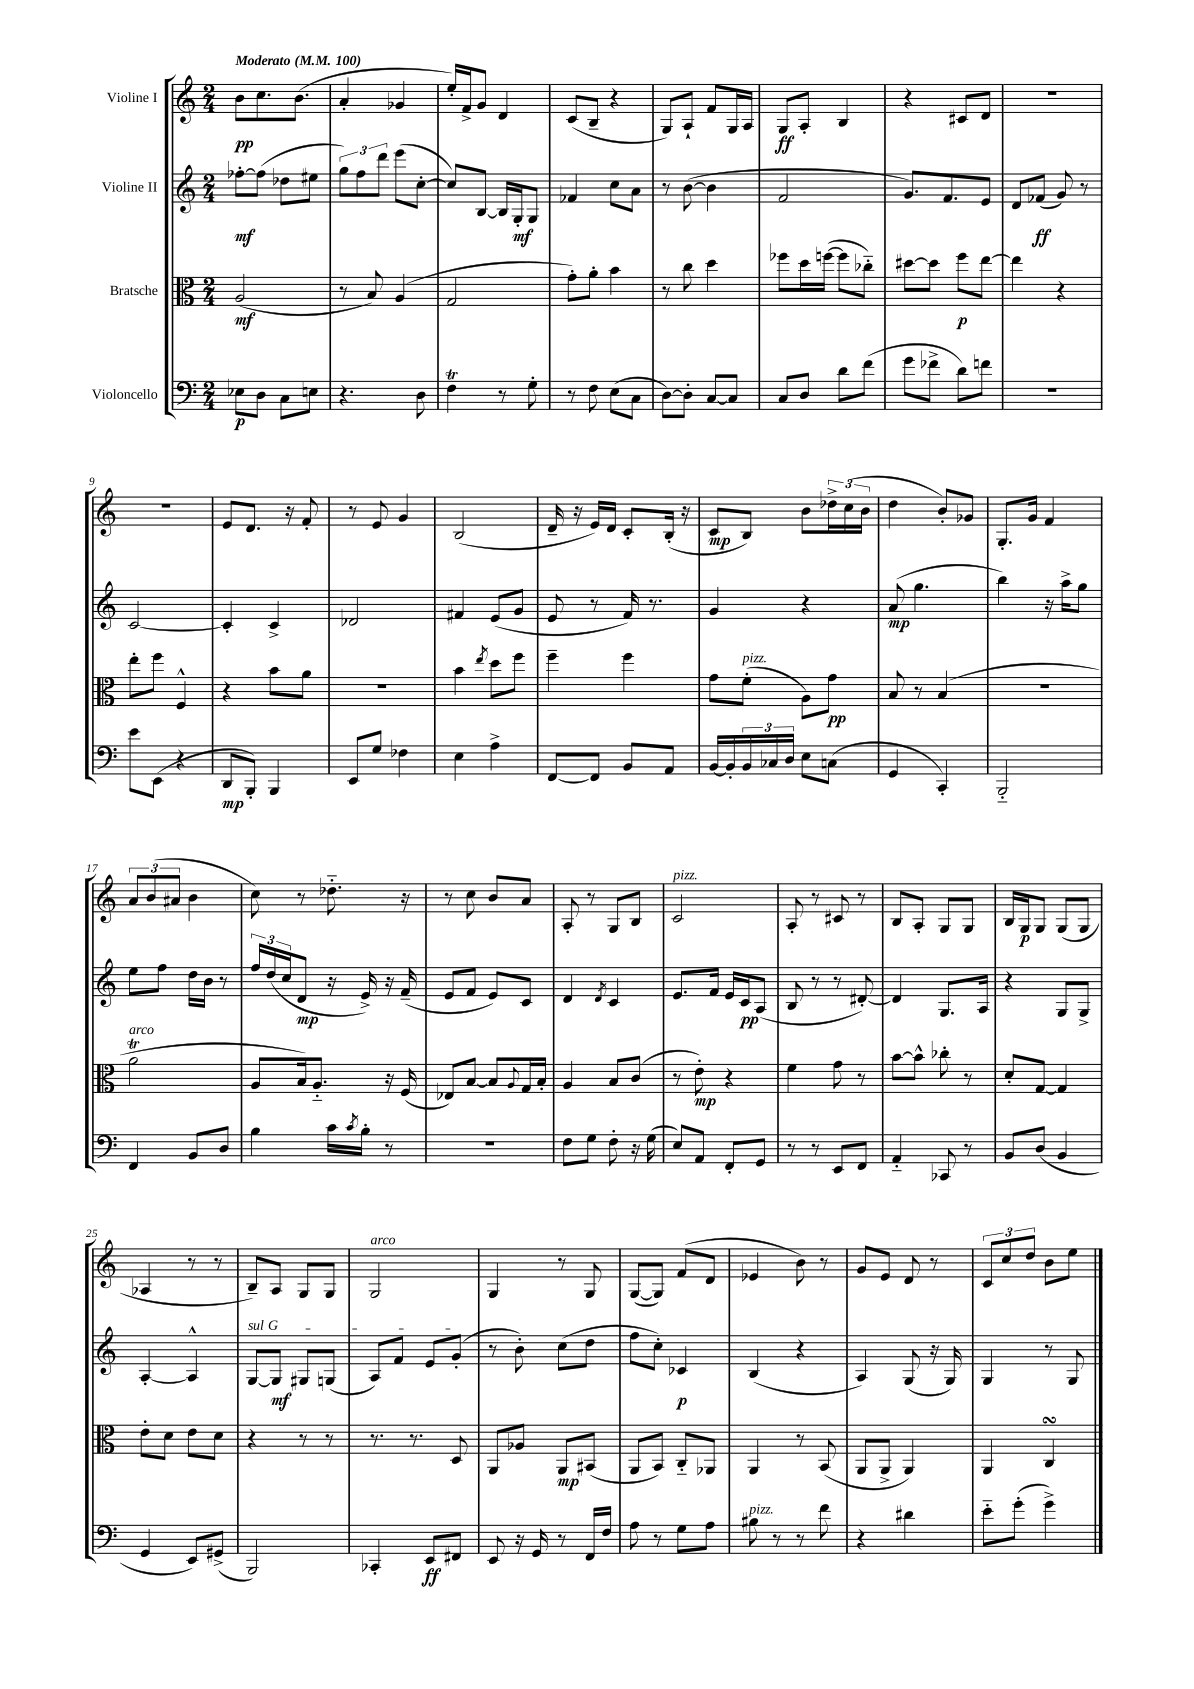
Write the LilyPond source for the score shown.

<<
\new StaffGroup <<
\new Staff = "s0" \with { instrumentName = "Violine I" } {
    \clef treble \key c \major \numericTimeSignature \time 2/4 \tempo "Moderato" 4 = 100
    b'8\pp c''8. b'8.( |
    a'4-. ges'4 |
    e''16-.) f'16-> g'8 d'4 |
    c'8( b8-- r4 |
    g8) a8-! f'8 g16 a16 |
    g8\ff a8-. b4 |
    r4 cis'8 d'8 |
    R2 |
    r2 |
    e'8 d'8. r16 f'8-. |
    r8 e'8 g'4 |
    b2( |
    d'16-- r16 e'16) d'16 c'8-. b16-.( r16 |
    c'8\mp b8) b'8 \tuplet 3/2 { des''16-> c''16( b'16 } |
    d''4 b'8-.) ges'8 |
    g8.-. g'16 f'4 |
    \tuplet 3/2 { a'8 b'8( ais'8 } b'4 |
    c''8) r8 des''8.-_ r16 |
    r8 c''8 b'8 a'8 |
    a8-. r8 g8 b8 |
    c'2^\markup { \italic "pizz." } |
    a8-. r8 cis'8 r8 |
    b8 a8-. g8 g8 |
    b16 g16\p g8 g8( g8 |
    aes4 r8 r8 |
    b8--) a8 g8 g8 |
    g2^\markup { \italic "arco" } |
    g4 r8 g8 |
    g8~( g8) f'8( d'8 |
    ees'4 b'8) r8 |
    g'8 e'8 d'8 r8 |
    \tuplet 3/2 { c'8 c''8 d''8 } b'8 e''8 \bar "|." |
}
\new Staff = "s1" \with { instrumentName = "Violine II" } {
    \clef treble \key c \major \numericTimeSignature \time 2/4
    fes''8~-.\mf fes''8( des''8 eis''8 |
    \tuplet 3/2 { g''8) f''8 d'''8 } e'''8( c''8~-. |
    c''8) b8~ b16 g16-.\mf g8 |
    fes'4 c''8 a'8 |
    r8 b'8~( b'4 |
    f'2 |
    g'8.) f'8. e'8 |
    d'8 fes'8\ff( g'8) r8 |
    c'2~ |
    c'4-. c'4-> |
    des'2 |
    fis'4 e'8( g'8 |
    e'8 r8 f'16) r8. |
    g'4 r4 |
    a'8\mp( g''4. |
    b''4) r16 a''16-> g''8 |
    e''8 f''8 d''16 b'16 r8 |
    \tuplet 3/2 { f''16 d''16( c''16 } d'8\mp r16 e'16->) r16 f'16--( |
    e'8 f'8 e'8) c'8 |
    d'4 \acciaccatura { d'8 } c'4 |
    e'8. f'16 e'16 c'16\pp a8( |
    b8 r8 r8 dis'8~-.) |
    dis'4 g8. a16 |
    r4 g8 g8-> |
    a4~-. a4-^ |
    \once \override TextSpanner.bound-details.left.text = \markup { \italic "sul G" } g8~\startTextSpan g8\mf gis8 g8( |
    a8) f'8 e'8 g'8-.\stopTextSpan( |
    r8 b'8-.) c''8( d''8 |
    f''8 c''8-.) ces'4\p |
    b4( r4 |
    a4) g8( r16 g16) |
    g4 r8 g8 \bar "|." |
}
\new Staff = "s2" \with { instrumentName = "Bratsche" } {
    \clef alto \key c \major \numericTimeSignature \time 2/4
    a2\mf( |
    r8 b8) a4( |
    g2 |
    g'8-.) a'8-. b'4 |
    r8 c''8 d''4 |
    fes''8 d''16 f''16~( f''8 ces''8-_) |
    dis''8~ dis''8 f''8\p e''8~ |
    e''4 r4 |
    e''8-. f''8 f4-^ |
    r4 b'8 a'8 |
    r2 |
    b'4 \acciaccatura { e''8 } d''8 f''8 |
    f''4-- f''4 |
    g'8 f'8-.^\markup { \italic "pizz." }( a8) g'8\pp |
    b8 r8 b4( |
    R2 |
    a'2\trill^\markup { \italic "arco" } |
    a8 b16) a8.-_ r16 f16( |
    ees8) b8~ b8 \appoggiatura { a8 } g16 b16-. |
    a4 b8 c'8( |
    r8 e'8-.\mp) r4 |
    f'4 g'8 r8 |
    b'8~ b'8-^ ces''8-. r8 |
    d'8-. g8~ g4 |
    e'8-. d'8 e'8 d'8 |
    r4 r8 r8 |
    r8. r8. d8 |
    a,8 aes8 a,8\mp bis,8( |
    a,8 b,8) c8-_ aes,8 |
    a,4 r8 b,8( |
    a,8 a,8-> a,4) |
    a,4 c4\turn \bar "|." |
}
\new Staff = "s3" \with { instrumentName = "Violoncello" } {
    \clef bass \key c \major \numericTimeSignature \time 2/4
    ees8\p d8 c8 e8 |
    r4. d8 |
    f4\trill r8 g8-. |
    r8 f8 e8( c8 |
    d8~) d8-. c8~ c8 |
    c8 d8 d'8 f'8( |
    g'8 fes'8-> d'8) f'8 |
    r2 |
    e'8 e,8( r4 |
    d,8\mp b,,8-.) b,,4 |
    e,8 g8 fes4 |
    e4 a4-> |
    f,8~ f,8 b,8 a,8 |
    b,16~ b,16-. \tuplet 3/2 { b,16 ces16 d16 } e8 c8( |
    g,4 c,4-.) |
    b,,2-_ |
    f,4 b,8 d8 |
    b4 c'16 \acciaccatura { c'8 } b16-. r8 |
    R2 |
    f8 g8 f8-. r16 g16( |
    e8) a,8 f,8-. g,8 |
    r8 r8 e,8 f,8 |
    a,4-_ ces,8 r8 |
    b,8 d8( b,4 |
    g,4 e,8) gis,8->( |
    b,,2) |
    ces,4-. e,8\ff fis,8 |
    e,8 r16 g,16 r8 f,16 f16 |
    a8 r8 g8 a8 |
    bis8^\markup { \italic "pizz." } r8 r8 f'8 |
    r4 dis'4 |
    e'8-_ g'8-.( g'4->) \bar "|." |
}
>>
>>
